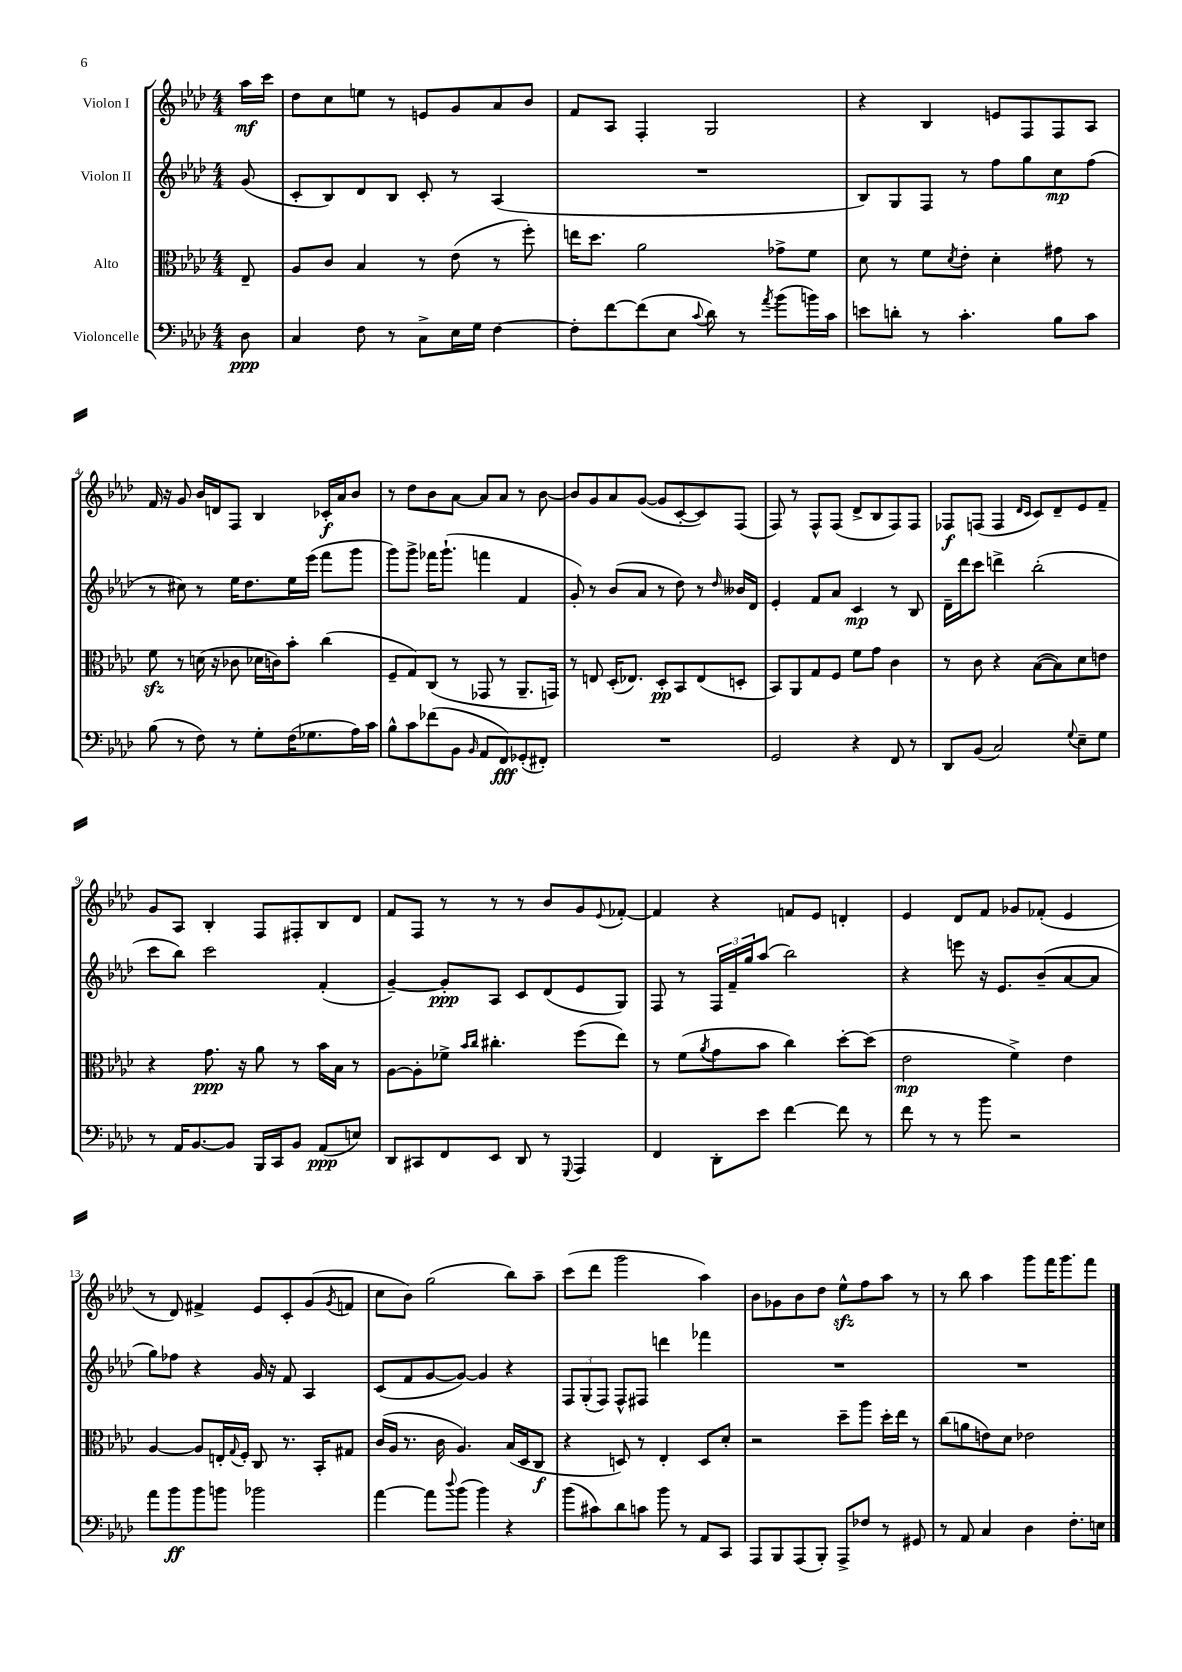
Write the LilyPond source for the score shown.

<<
\new StaffGroup <<
\new Staff = "s0" \with { instrumentName = "Violon I" } {
    \clef treble \key aes \major \numericTimeSignature \time 4/4 \partial 8
    aes''16\mf c'''16 |
    des''8 c''8 e''8 r8 e'8 g'8 aes'8 bes'8 |
    f'8 aes8 f4-. g2 |
    r4 bes4 e'8 f8 f8 aes8 |
    f'16 r16 g'8 bes'16 d'16 f8 bes4 ces'16-.\f aes'16 bes'8 |
    r8 des''8 bes'8 aes'8~ aes'8 aes'8 r8 bes'8~ |
    bes'8 g'8 aes'8 g'8~( g'8 c'8~-. c'8) f8( |
    f8) r8 f8-^ f8( des'8-> bes8 f8) f8 |
    fes8\f f8( f4 \grace { des'16 c'16 } c'8) des'8-- ees'8 f'8-- |
    g'8 aes8 bes4-. f8 fis8-. bes8 des'8 |
    f'8 f8 r8 r8 r8 bes'8 g'8 \appoggiatura { ees'8 } fes'8~-. |
    fes'4 r4 f'8 ees'8 d'4-. |
    ees'4 des'8 f'8 ges'8 fes'8-.( ees'4 |
    r8 des'8) fis'4-> ees'8 c'8-. g'8( \acciaccatura { g'8 } f'8 |
    c''8 bes'8) g''2( bes''8) aes''8-- |
    c'''8( des'''8 g'''2 aes''4) |
    bes'8 ges'8 bes'8 des''8 ees''8-^\sfz f''8 aes''8 r8 |
    r8 bes''8 aes''4 g'''8 f'''16 g'''8. f'''8 \bar "|." |
}
\new Staff = "s1" \with { instrumentName = "Violon II" } {
    \clef treble \key aes \major \numericTimeSignature \time 4/4 \partial 8
    g'8( |
    c'8-. bes8) des'8 bes8 c'8-. r8 aes4( |
    R1 |
    bes8) g8 f8 r8 f''8 g''8 c''8\mp f''8( |
    r8 cis''8) r8 ees''16 des''8. ees''16 ees'''16( f'''8 g'''8 |
    g'''8) g'''8-> fes'''16 g'''8.-!( f'''4 f'4 |
    g'8-.) r8 bes'8( aes'8 r8 des''8) r8 \grace { des''16 } beses'16 des'16 |
    ees'4-. f'8 aes'8 c'4\mp r8 bes8 |
    des'16-- des'''16 c'''8 d'''4-> bes''2-.( |
    c'''8 bes''8) c'''2 f'4-.( |
    g'4~--) g'8-.\ppp aes8 c'8 des'8( ees'8 g8) |
    f8 r8 \tuplet 3/2 { f16 f'16-- g''16 } aes''8( bes''2) |
    r4 e'''8 r16 ees'8. bes'8--( aes'8~ aes'8 |
    g''8) fes''8 r4 g'16 r16 f'8 aes4 |
    c'8( f'8 g'8~ g'8~) g'4 r4 |
    \tuplet 3/2 { f8 g8-.( f8) } f8-^ fis8 d'''4 fes'''4 |
    R1 |
    R1 \bar "|." |
}
\new Staff = "s2" \with { instrumentName = "Alto" } {
    \clef alto \key aes \major \numericTimeSignature \time 4/4 \partial 8
    ees8-- |
    aes8 c'8 bes4 r8 ees'8( r8 f''8-.) |
    e''16 des''8. aes'2 ges'8-> f'8 |
    des'8 r8 f'8 \acciaccatura { des'8 } ees'8-. des'4-. gis'8 r8 |
    f'8\sfz r8 d'16( r16 ces'8 des'16 c'16) bes'8-. c''4( |
    f8-- g8) c8( r8 ges,8 r8 aes,8.-- g,16) |
    r8 e8 des16-.( ees8.) des8-.\pp bes,8 ees8( d8-. |
    bes,8) aes,8 g8 f8 f'8 g'8 c'4 |
    r8 c'8 r4 bes8~( bes8) des'8 e'8 |
    r4 g'8.\ppp r16 aes'8 r8 bes'16 bes16 r8 |
    aes8~ aes8-. fes'8-> \grace { bes'16 c''16 } cis''4.-. f''8( ees''8) |
    r8 f'8( \acciaccatura { aes'8 } g'8 bes'8 c''4) des''8~-. des''8( |
    ees'2\mp f'4->) ees'4 |
    aes4~ aes8 e16-. \appoggiatura { g8 } f16-. c8 r8. bes,16-. gis8 |
    c'16( aes16 r8. c'16 aes4.) bes16( des16 c8\f |
    r4 d8) r8 ees4-. d8 des'8-. |
    r2 des''8-- aes''8 des''16-. ees''16 r8 |
    c''8( a'8 e'8) des'8 ees'2 \bar "|." |
}
\new Staff = "s3" \with { instrumentName = "Violoncelle" } {
    \clef bass \key aes \major \numericTimeSignature \time 4/4 \partial 8
    des8\ppp |
    c4 f8 r8 c8-> ees16 g16 f4~ |
    f8-. f'8~ f'8( ees8 \appoggiatura { c'8 } des'8) r8 \acciaccatura { aes'8 } bes'8( b'16) c'16 |
    e'8 d'8-. r8 c'4.-. bes8 c'8 |
    bes8( r8 f8) r8 g8-. f16( ges8. aes16) c'16 |
    bes8-^ c'8 fes'8( bes,8 \grace { bes,16 } aes,8 f,8\fff) ges,8-.( fis,8-.) |
    R1 |
    g,2 r4 f,8 r8 |
    des,8 bes,8( c2) \appoggiatura { g8 } ees8-- g8 |
    r8 aes,16 bes,8.~ bes,8 bes,,16 c,16 bes,8 aes,8\ppp( e8) |
    des,8 cis,8 f,8 ees,8 des,8 r8 \appoggiatura { g,,8 } aes,,4 |
    f,4 des,8-. ees'8 f'4~ f'8 r8 |
    f'8 r8 r8 bes'8 r2 |
    aes'8 bes'8\ff bes'8 b'8 bes'2 |
    aes'4~ aes'8 \appoggiatura { des''8 } bes'8( bes'4) r4 |
    bes'8( cis'8) des'8 c'8 bes'8 r8 aes,8 c,8 |
    aes,,8 bes,,8 aes,,8( bes,,8-.) aes,,8-> fes8 r8 gis,8 |
    r8 aes,8 c4 des4 f8.-. e16 \bar "|." |
}
>>
>>
